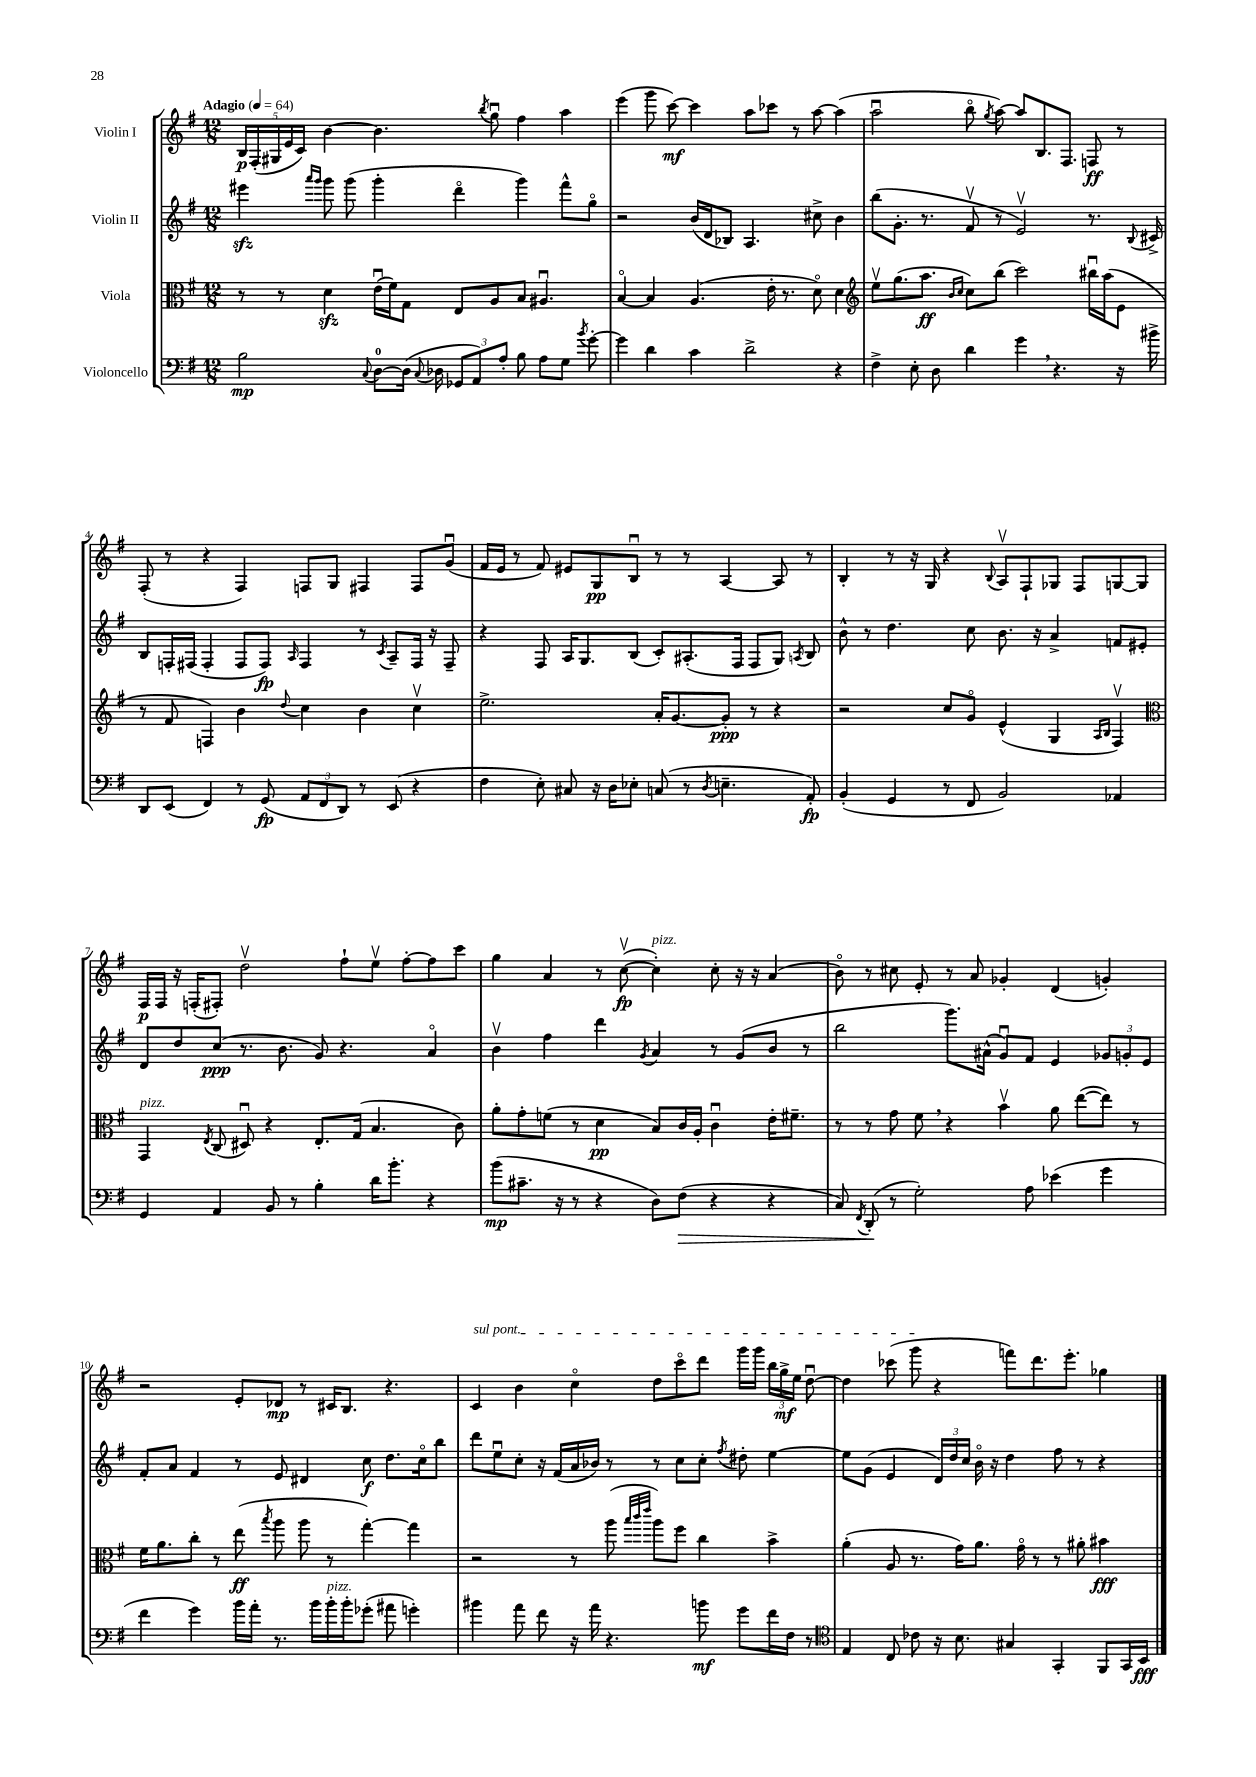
<<
\new StaffGroup <<
\new Staff = "s0" \with { instrumentName = "Violin I" } {
    \clef treble \key g \major \numericTimeSignature \time 12/8 \tempo "Adagio" 4 = 64
    \autoBeamOff \tuplet 5/4 { b16[\p fis16-.( gis16 e'16 c'16]) } b'4~ b'4. \acciaccatura { b''8 } g''8\downbow fis''4 a''4 |
    e'''4( g'''8 c'''8~\mf) c'''4 a''8[ ces'''8] r8 a''8~ a''4( |
    a''2\downbow b''8\flageolet \acciaccatura { g''8 } a''8~) a''8[ b8. fis8.] f8\ff r8 |
    fis8-.( r8 r4 fis4) f8[ g8] fis4 fis8[ g'8]\downbow( |
    fis'16[ e'16] r8 fis'8) eis'8[ g8\pp b8]\downbow r8 r8 a4~ a8 r8 |
    b4-. r8 r16 g16 r4 \appoggiatura { b8 } a8[\upbow fis8-! ges8] fis8[ g8~ g8] |
    fis16[\p fis16] r16 f16[-.( fis8]-.) d''2\upbow fis''8[-! e''8]\upbow fis''8[~-. fis''8 c'''8] |
    g''4 a'4 r8 c''8~\upbow\fp( c''4-.^\markup { \italic "pizz." }) c''8-. r16 r16 a'4( |
    b'8\flageolet) r8 cis''8 e'8-. r8 a'8 ges'4-. d'4( g'4-.) |
    r2 e'8[-. des'8]\mp r8 cis'16[ b8.] r4. |
    \once \override TextSpanner.bound-details.left.text = \markup { \italic "sul pont." } c'4\startTextSpan b'4 c''4\flageolet d''8[ c'''8\flageolet d'''8] g'''16[ g'''16] \tuplet 3/2 { b''16[ g''16->\mf e''16] } d''8~\downbow |
    d''4 ces'''8( g'''8\stopTextSpan r4 f'''8[) d'''8. e'''8.]-. ges''4 \bar "|." |
}
\new Staff = "s1" \with { instrumentName = "Violin II" } {
    \clef treble \key g \major \numericTimeSignature \time 12/8
    \autoBeamOff eis'''4\sfz \grace { a'''16[ g'''16] } g'''8 g'''8( g'''4-. d'''4\flageolet g'''4) fis'''8[-^ g''8]\flageolet |
    r2 b'16[( d'16 bes8]) a4. cis''8-> b'4 |
    b''8[( g'8.]-. r8. fis'8\upbow r8 e'2\upbow) r8. \appoggiatura { b8 } cis'16-> |
    b8[ f16-. fis16]( fis4-. fis8[ fis8]\fp) \grace { a16 } fis4 r8 \acciaccatura { c'8 } a8[-- fis16] r16 fis8-- |
    r4 fis8 a16[ g8. b8]( c'8[-.) ais8.-.( fis16] fis8[ g8]) \acciaccatura { a8 } b8 |
    b'8-^ r8 d''4. c''8 b'8. r16 a'4-> f'8[ eis'8]-. |
    d'8[ d''8 c''8]\ppp( r8. b'8. g'8) r4. a'4\flageolet |
    b'4\upbow fis''4 d'''4 \acciaccatura { g'8 } a'4 r8 g'8[( b'8] r8 |
    b''2 g'''8.[) ais'16]-^( g'8[\downbow) fis'8] e'4 \tuplet 3/2 { ges'8[ g'8-. e'8] } |
    fis'8[-. a'8] fis'4 r8 e'8 dis'4 c''8\f d''8.[ c''16\flageolet b''8] |
    d'''8[ e''8\downbow c''8]-. r16 fis'16[( a'16 bes'16]) r8 r8 c''8[ c''8]-. \acciaccatura { fis''8 } dis''8-. e''4~ |
    e''8[ g'8]( e'4 \tuplet 3/2 { d'16[) d''16 c''16] } b'16\flageolet r16 d''4 fis''8 r8 r4 \bar "|." |
}
\new Staff = "s2" \with { instrumentName = "Viola" } {
    \clef alto \key g \major \numericTimeSignature \time 12/8
    \autoBeamOff r8 r8 d'4\sfz e'16[\downbow( fis'16) g8] e8[ a8 b8] ais4.\downbow |
    b4~\flageolet b4 a4.( e'16-. r8. d'8\flageolet) d'4 |
    \clef treble e''8[\upbow g''8.( a''8.]\ff \grace { b'16[ c''16] } c''8[) b''8]( c'''2) bis''16[\downbow a''16( e'8] |
    r8 fis'8 f4) b'4 \appoggiatura { d''8 } c''4 b'4 c''4\upbow |
    e''2.-> a'16[-. g'8.~ g'8]-.\ppp r8 r4 |
    r2 c''8[ g'8]\flageolet e'4-^( g4 \grace { a16[ b16] } fis4\upbow) |
    \clef alto g,4^\markup { \italic "pizz." } \acciaccatura { e8 } c8( dis8\downbow) r4 e8.[-. g16]( b4. c'8) |
    a'8[-. g'8-. f'8]( r8 d'4\pp b8[) c'16 a16]-. c'4\downbow e'16[-. fis'8.]-- |
    r8 r8 g'8 fis'8 \breathe r4 b'4\upbow a'8 e''8[~( e''8]) r8 |
    fis'16[ a'8. c''8]-. r8 e''8\ff( \acciaccatura { b''8 } a''8 a''8 r8 g''4~-.) g''4 |
    r2 r8 a''8( \grace { b''32[ c'''32 e'''32] } a''8[) fis''8] c''4 b'4-> |
    a'4-.( a8 r8. g'16[) a'8.] g'16\flageolet r8 r8 ais'8-. bis'4\fff \bar "|." |
}
\new Staff = "s3" \with { instrumentName = "Violoncello" } {
    \clef bass \key g \major \numericTimeSignature \time 12/8
    \autoBeamOff b2\mp \appoggiatura { c8 } d8[-0~ d16]( \appoggiatura { c8 } des16 \tuplet 3/2 { ges,8[ a,8) a8]-. } b8 a8[ g8] \acciaccatura { b'8 } g'8~-. |
    g'4 d'4 c'4 d'2-> r4 |
    fis4-> e8-. d8 d'4 g'4 \breathe r4. r16 bis'16-> |
    d,8[ e,8]( fis,4) r8 g,8\fp( \tuplet 3/2 { a,8[ fis,8 d,8]) } r8 e,8( r4 |
    fis4 e8-.) cis8 r16 d16[ ees8]-. c8( r8 \acciaccatura { d8 } e4.-- a,8-.\fp) |
    b,4-.( g,4 r8 fis,8 b,2) aes,4 |
    g,4 a,4 b,8 r8 b4-. d'16[ b'8.]-. r4 |
    b'8[\mp( cis'8.]-- r16 r8 r4 d8[) fis8]\>( r4 r4 |
    c8) \acciaccatura { fis,8 } d,8-.\!( r8 g2-.) a8 ees'4( g'4 |
    fis'4 g'4) b'16[ a'16]-. r8. b'16[ b'16-.^\markup { \italic "pizz." } b'16-. ges'8]-.( ais'8 g'4-.) |
    bis'4 a'8 fis'8 r16 a'16 r4. b'8\mf g'8[ fis'16 fis16] r8 |
    \clef tenor e4 c8 ces'8 r16 b8. gis4 g,4-. fis,8[ g,16 b,16]\fff \bar "|." |
}
>>
>>
